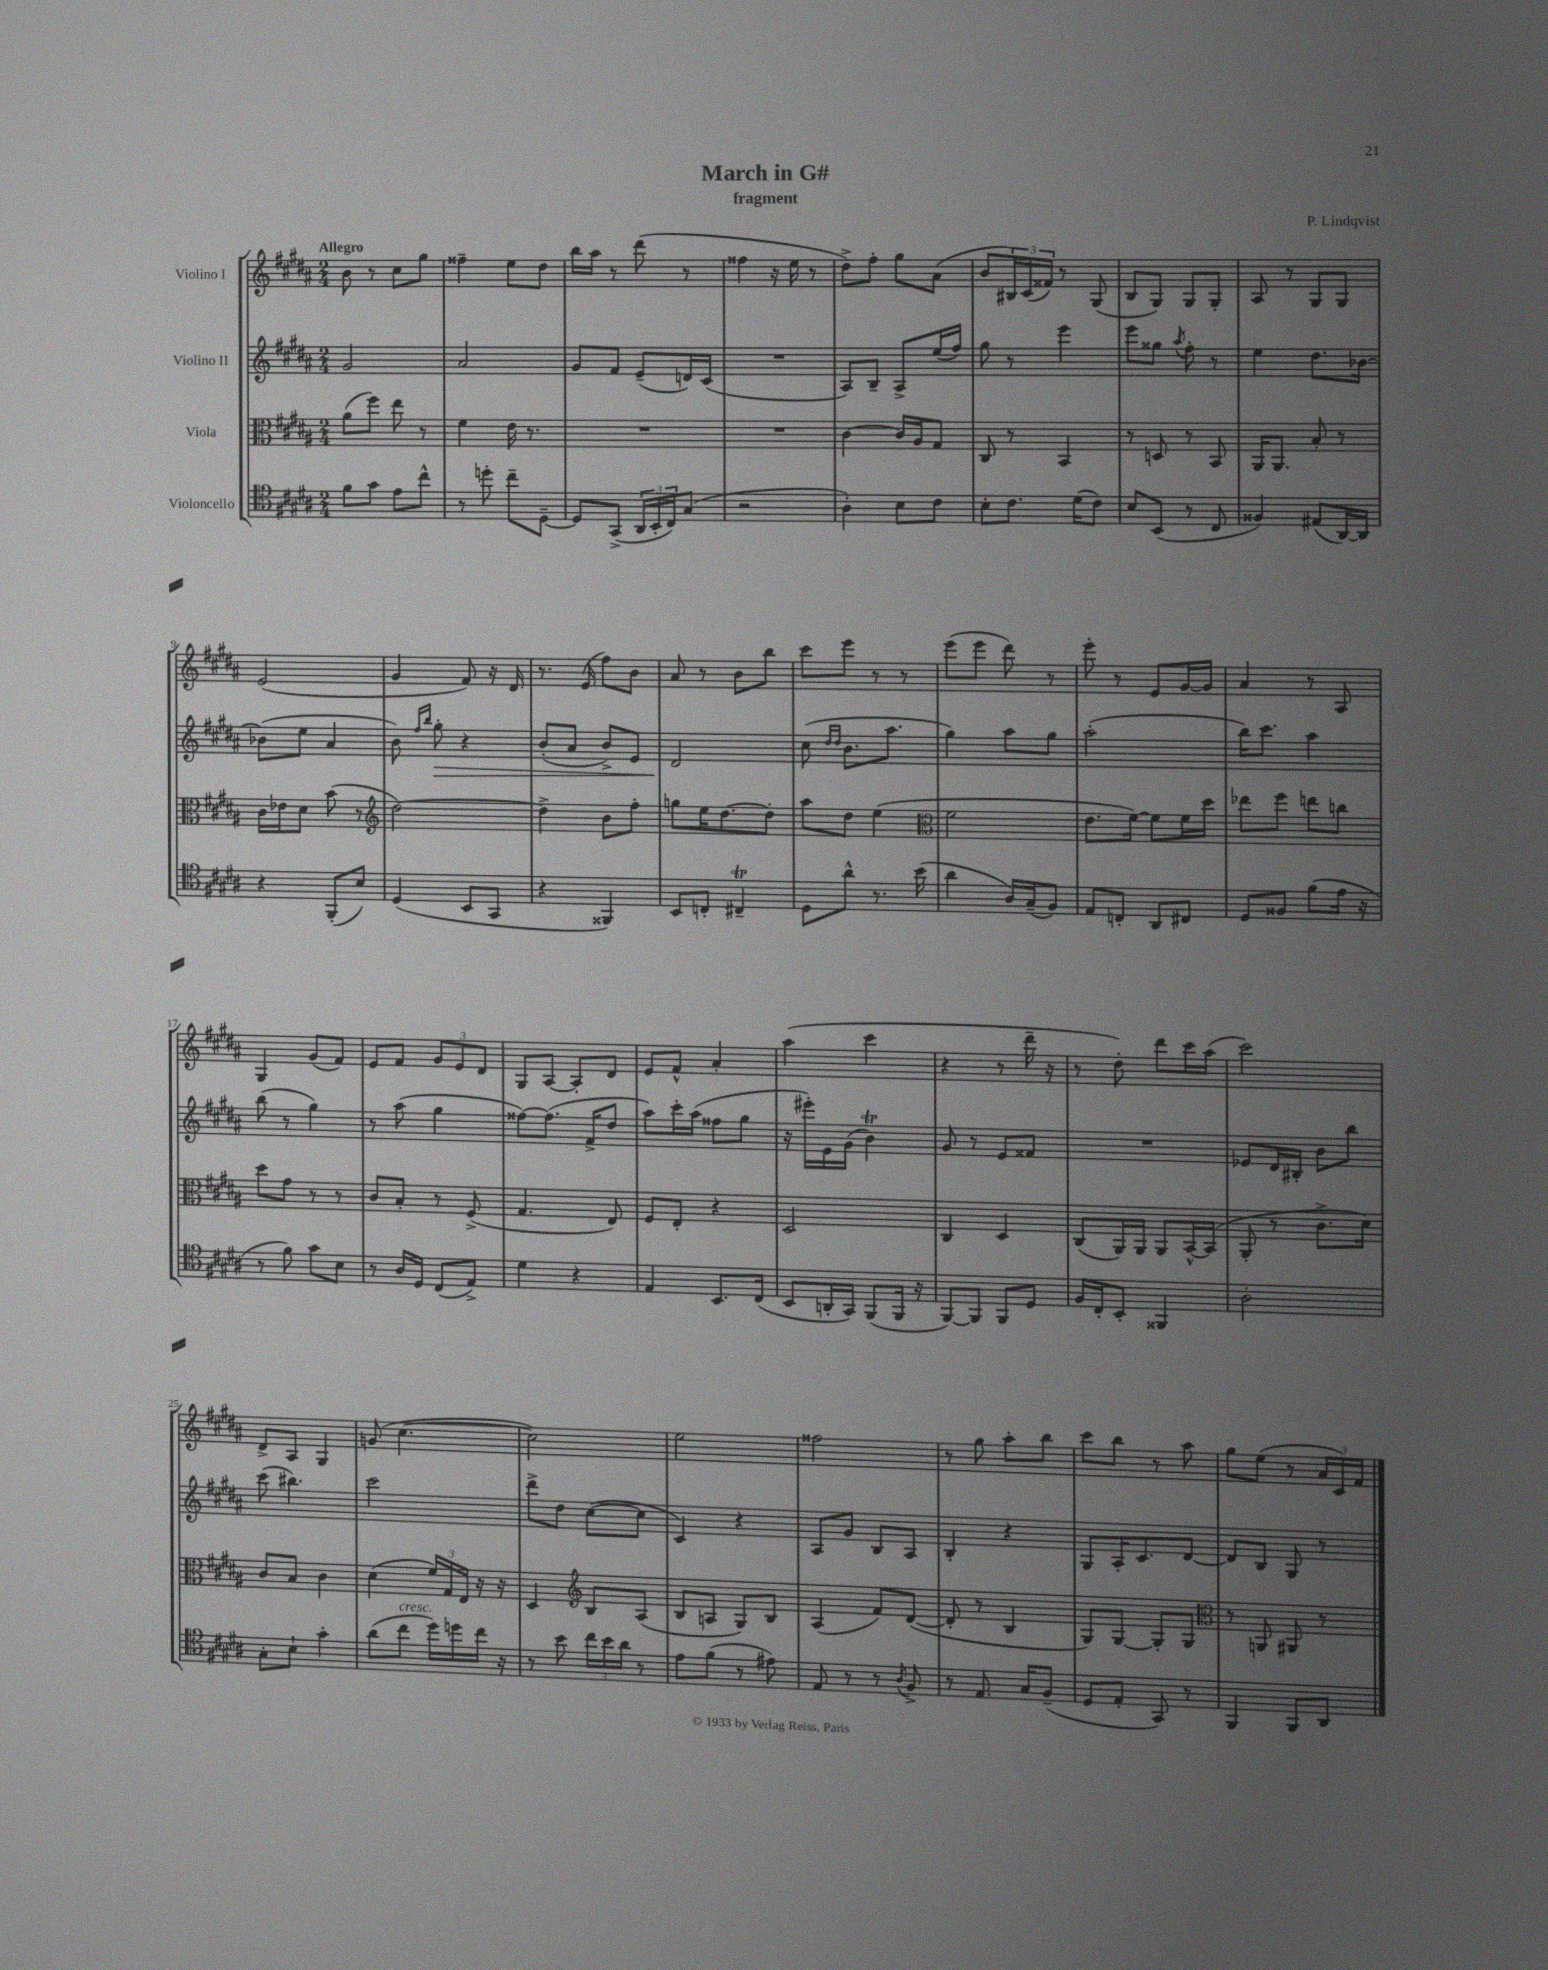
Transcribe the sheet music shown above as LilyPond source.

\header { title = "March in G#" composer = "P. Lindqvist" subtitle = "fragment" }
<<
\new StaffGroup <<
\new Staff = "s0" \with { instrumentName = "Violino I" } {
    \clef treble \key b \major \numericTimeSignature \time 2/4 \tempo "Allegro"
    b'8 r8 cis''8 gis''8 |
    fisis''4-- e''8 dis''8 |
    b''16 ais''16 r8 dis'''8( r8 |
    fisis''4 r16 e''16 r8 |
    dis''8->) fis''8-. gis''8 ais'8( |
    b'8 \tuplet 3/2 { bis16) cis'16( fisis'16) } r8 gis8( |
    b8 gis8) gis8 gis8-. |
    ais8 r8 gis8 gis8 |
    e'2( |
    gis'4 fis'8) r16 dis'16 |
    r8. e'16( fis''8) b'8 |
    ais'8 r8 b'8 b''8 |
    cis'''8 e'''8 r8 r8 |
    e'''8( e'''8 dis'''8) r8 |
    e'''8-. r8 e'8 gis'16~ gis'16 |
    ais'4 r8 ais8 |
    gis4 gis'8( fis'8) |
    e'8 fis'8 \tuplet 3/2 { gis'8 e'8 dis'8 } |
    gis8 ais8~ ais8-. dis'8 |
    e'8 fis'8-^ ais'4-. |
    ais''4( cis'''4 |
    r4 r8 dis'''16-- r16 |
    r8 dis''8-.) dis'''8 cis'''16 ais''16( |
    cis'''2) |
    dis'8-> ais8 gis4 |
    g'8( cis''4.~ |
    cis''2) |
    e''2 |
    fisis''2 |
    r8 gis''8 ais''8-. b''8 |
    cis'''8 b''8 r8 ais''8 |
    gis''8 e''8( r8 \tuplet 3/2 { ais'16 cis'16) fis'16 } \bar "|." |
}
\new Staff = "s1" \with { instrumentName = "Violino II" } {
    \clef treble \key b \major \numericTimeSignature \time 2/4
    gis'2 |
    ais'2 |
    gis'8 fis'8 e'8--( d'16) cis'16( |
    R2 |
    ais8) b8-- ais8-> e''16( fis''16) |
    gis''8 r8 e'''4 |
    e'''8 gisis''8 \acciaccatura { ais''8 } fis''8-. r8 |
    e''4 dis''8. bes'16~ |
    bes'8( e''8 ais'4 |
    b'8) \grace { fis''16 b''16 } gis''8-.\> r4 |
    b'8-.( ais'8 b'8->) e'8 |
    dis'2\! |
    cis''8( \grace { dis''16 dis''16 } b'8. ais''8. |
    gis''4) ais''8 gis''8 |
    ais''2-.( |
    b''16) cis'''8. ais''4 |
    b''8( r8 gis''4) |
    r8 ais''8( gis''4 |
    fisis''8~) fisis''8.( fis'16-> dis''8 |
    ais''8) cis'''16-. ais''16( fisis''8 gis''8 |
    r16 eis'''16-.) e'16 gis'16( b'4\trill) |
    gis'8 r8 e'8 fisis'8 |
    R2 |
    ees'8 dis'16 bis16-. b'8 b''8 |
    cis'''8( bis''4.) |
    cis'''2 |
    dis'''8-> dis''8 cis''8~( cis''8 |
    cis'4) r4 |
    ais8 gis'8 b8 ais8 |
    b4-. r4 |
    gis8 ais16-. cis'8. dis'8~ |
    dis'8 b8 gis8 r8 \bar "|." |
}
\new Staff = "s2" \with { instrumentName = "Viola" } {
    \clef alto \key b \major \numericTimeSignature \time 2/4
    ais'8( fis''8) e''8 r8 |
    fis'4 e'16 r8. |
    R2 |
    R2 |
    cis'4~ cis'16 ais16 gis8 |
    cis8 r8 b,4 |
    r8 d8 r8 b,8 |
    ais,16 ais,8. b8-. r8 |
    cis'16 ees'16 dis'8 b'8( r8 |
    \clef treble dis''2~) |
    dis''4-> b'8 fis''8-. |
    g''8 e''16 dis''8.~ dis''8-. |
    ais''8 dis''8 e''4( |
    \clef alto fis'2 |
    e'8. fis'16~) fis'8 fis'16 dis''16 |
    ees''8 fis''8 e''8 c''8 |
    dis''8 gis'8 r8 r8 |
    cis'8 b8-. r8 fis8->( |
    gis4. e8) |
    fis8 e8-. r4 |
    dis2 |
    cis4 dis4 |
    cis8( ais,16) ais,16 ais,8 b,16~-^ b,16( |
    ais,8-. r8 cis'8.-> dis'16) |
    cis'8 b8 cis'4 |
    dis'4( \tuplet 3/2 { fis'16) gis16 e16 } r16 r16 |
    dis4 \clef treble b8 ais8( |
    b8 a8 gis8) b8 |
    ais4( fis'8) dis'8~( |
    dis'8-. r8 b4 |
    gis8) gis8~ gis8-. gis8 |
    \clef alto r8 a,8 ais,8 r8 \bar "|." |
}
\new Staff = "s3" \with { instrumentName = "Violoncello" } {
    \clef tenor \key b \major \numericTimeSignature \time 2/4
    fis'8 gis'8 e'8 cis''8-^ |
    r8 d''8-. cis''8-- dis8~-- |
    dis8 gis,8->( \tuplet 3/2 { ais,16 b,16-. cis16) } gis8( |
    r2 |
    ais4-.) b8 cis'8 |
    b8-. cis'8. dis'16( cis'8) |
    b8 b,8( r8 cis8 |
    fisis4) eis8( ais,16~) ais,16 |
    r4 fis,8-.( b8) |
    dis4( b,8 gis,8 |
    r4 fisis,4) |
    b,8 c8-. cis4--\trill |
    dis8 ais'8-^ r8. b'16( |
    ais'4 ais16) gis16--( fis8) |
    e8 c8-. ais,8 cis8 |
    dis8 fisis8 fis'8( e'16 r16 |
    r8 fis'8) gis'8 b8 |
    r8 ais16 dis16 cis8( e8->) |
    dis'4 r4 |
    e4 b,8. cis16( |
    b,8 a,16-. gis,16) fis,8( fis,16 r16 |
    fis,8~) fis,8 fis,8 dis8 |
    fis16 cis16-. b,8-. fisis,4 |
    ais2-. |
    gis8-. b8-! gis'4-. |
    ais'8( cis''8^\markup { \italic "cresc." } dis''16) d''16 cis''16 r16 |
    r8 b'8 \tuplet 3/2 { cis''16 b'16 ais'16 } r8 |
    e'8 fis'8( r8 eis'8) |
    e8 r8 r8 \acciaccatura { ais8 } fis8-> |
    r8 e8. gis16 fis8--( |
    dis8 e8-. gis,8) r8 |
    fis,4 fis,8 ais,8 \bar "|." |
}
>>
>>
